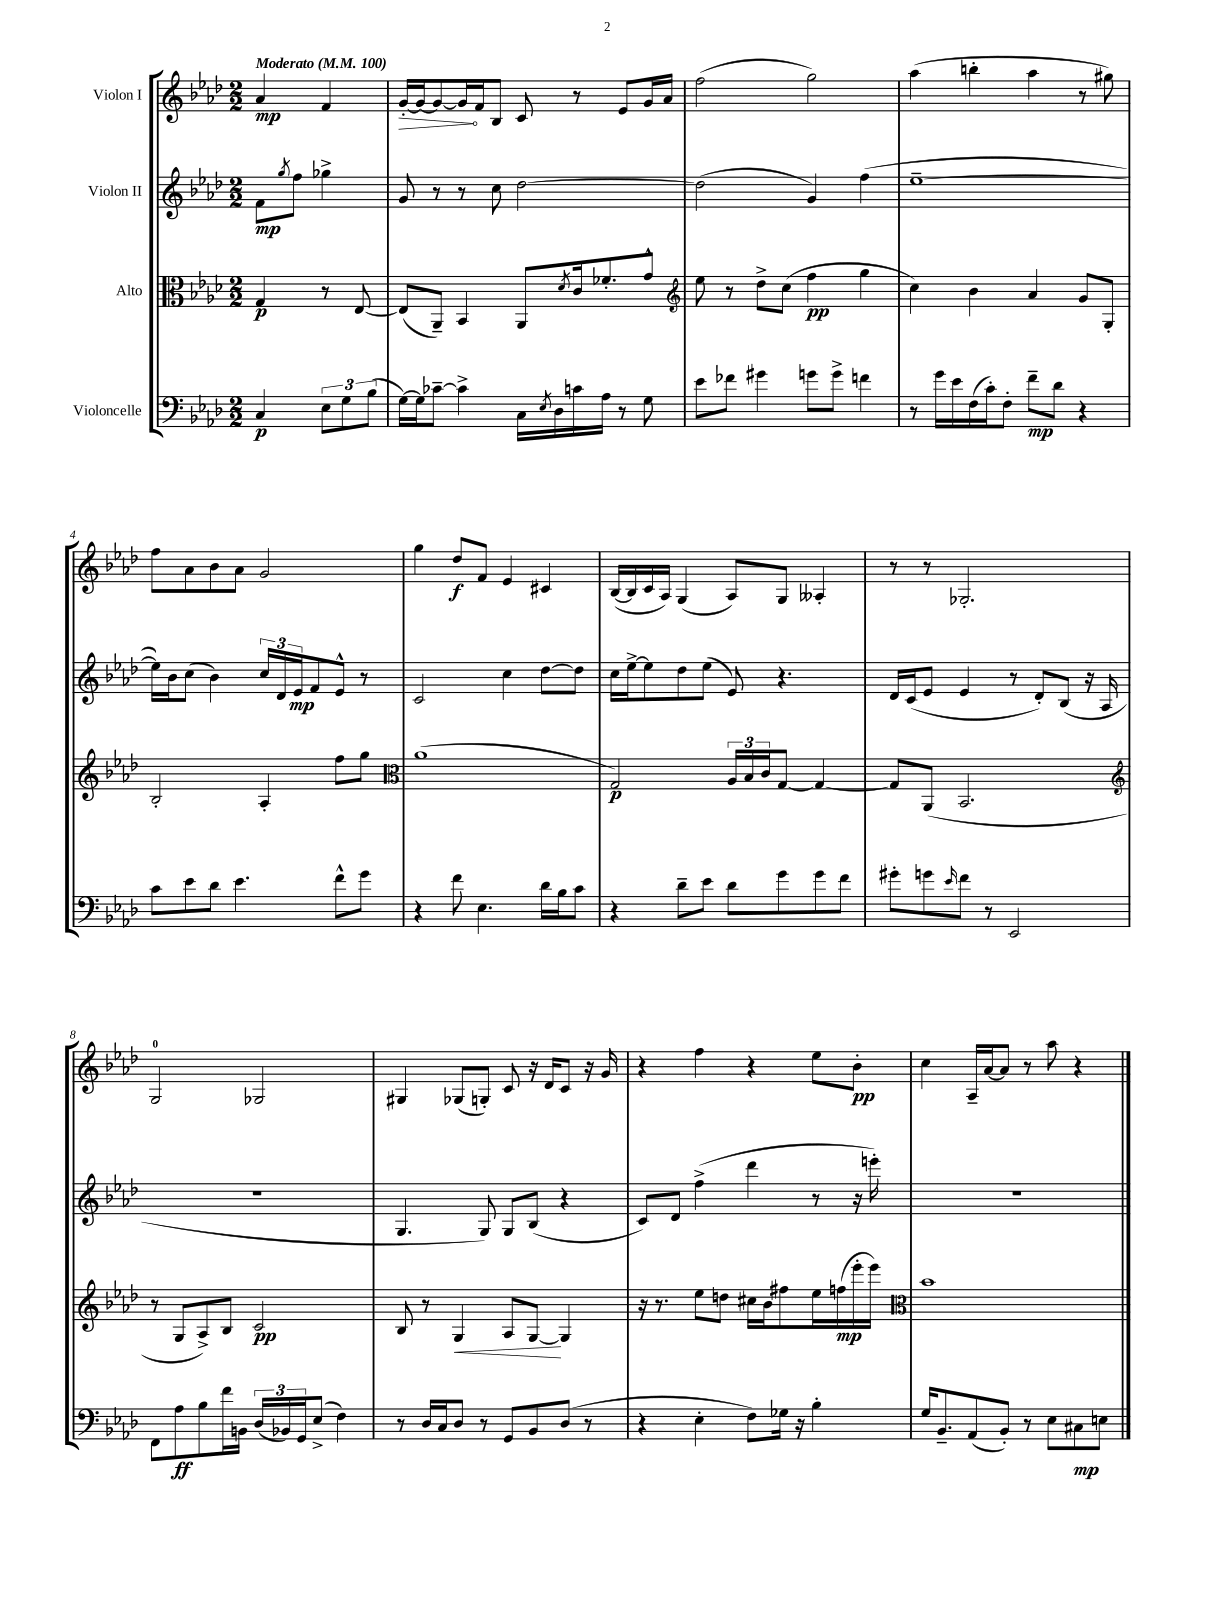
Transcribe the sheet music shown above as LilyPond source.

<<
\new StaffGroup <<
\new Staff = "s0" \with { instrumentName = "Violon I" } {
    \clef treble \key aes \major \numericTimeSignature \time 2/2 \partial 2 \tempo "Moderato" 4 = 100
    aes'4\mp f'4 |
    \once \override Hairpin.circled-tip = ##t g'16~-.\> g'16~ g'8~ g'16\! f'16 bes8 c'8 r8 ees'8 g'16 aes'16 |
    f''2( g''2) |
    aes''4( b''4-. aes''4 r8 gis''8) |
    f''8 aes'8 bes'8 aes'8 g'2 |
    g''4 des''8\f f'8 ees'4 cis'4 |
    bes16~( bes16 c'16 aes16) g4( aes8) g8 aeses4-. |
    r8 r8 ges2.-. |
    g2-0 ges2 |
    gis4 ges8( g8-.) c'8 r16 des'16 c'8 r16 g'16 |
    r4 f''4 r4 ees''8 bes'8-.\pp |
    c''4 aes16-- aes'16~ aes'8 r8 aes''8 r4 \bar "|." |
}
\new Staff = "s1" \with { instrumentName = "Violon II" } {
    \clef treble \key aes \major \numericTimeSignature \time 2/2 \partial 2
    f'8\mp \acciaccatura { g''8 } f''8 ges''4-> |
    g'8 r8 r8 c''8 des''2~ |
    des''2( g'4) f''4( |
    ees''1~-- |
    ees''16) bes'16 c''8( bes'4) \tuplet 3/2 { c''16 des'16 ees'16\mp } f'8 ees'8-^ r8 |
    c'2 c''4 des''8~ des''8 |
    c''16 ees''16~-> ees''8 des''8 ees''8( ees'8) r4. |
    des'16 c'16( ees'8 ees'4 r8 des'8-.) bes8( r16 aes16 |
    R1 |
    g4. g8) g8 bes8( r4 |
    c'8) des'8 f''4->( des'''4 r8 r16 e'''16-.) |
    r1 \bar "|." |
}
\new Staff = "s2" \with { instrumentName = "Alto" } {
    \clef alto \key aes \major \numericTimeSignature \time 2/2 \partial 2
    g4\p r8 ees8~ |
    ees8( aes,8--) bes,4 aes,8 \acciaccatura { des'8 } c'16 fes'8.-. g'8-^ |
    \clef treble ees''8 r8 des''8-> c''8( f''4\pp g''4 |
    c''4) bes'4 aes'4 g'8 g8-. |
    bes2-. aes4-. f''8 g''8 |
    \clef alto aes'1( |
    g2\p) \tuplet 3/2 { aes16 bes16 c'16 } g8~ g4~ |
    g8 aes,8( bes,2. |
    \clef treble r8 g8 aes8->) bes8 c'2\pp |
    bes8 r8 g4\< aes8 g8~\! g4 |
    r16 r8. ees''8 d''8 cis''16 bes'16 fis''8 ees''16 f''16\mp( ees'''16-. ees'''16) |
    \clef alto bes'1 \bar "|." |
}
\new Staff = "s3" \with { instrumentName = "Violoncelle" } {
    \clef bass \key aes \major \numericTimeSignature \time 2/2 \partial 2
    c4\p \tuplet 3/2 { ees8 g8 bes8( } |
    g16~) g16 ces'8~-- ces'4-> c16 \acciaccatura { ees8 } des16 c'16 aes16 r8 g8 |
    ees'8 fes'8 gis'4 g'8 g'8-> f'4 |
    r8 g'16 ees'16 f16( c'16-.) f8-. f'8--\mp des'8 r4 |
    c'8 ees'8 des'8 ees'4. f'8-^ g'8 |
    r4 f'8 ees4. des'16 bes16 c'8 |
    r4 des'8-- ees'8 des'8 g'8 g'8 f'8 |
    gis'8-. g'8 \grace { ees'16 } f'8 r8 ees,2 |
    f,8 aes8\ff bes8 f'16 b,16 \tuplet 3/2 { des16( bes,16) g,16 } ees8->( f4) |
    r8 des16 c16 des8 r8 g,8 bes,8 des8( r8 |
    r4 ees4-. f8) ges16 r16 bes4-. |
    g16 bes,8.-- aes,8( bes,8-.) r8 ees8 cis8\mp e8 \bar "|." |
}
>>
>>
